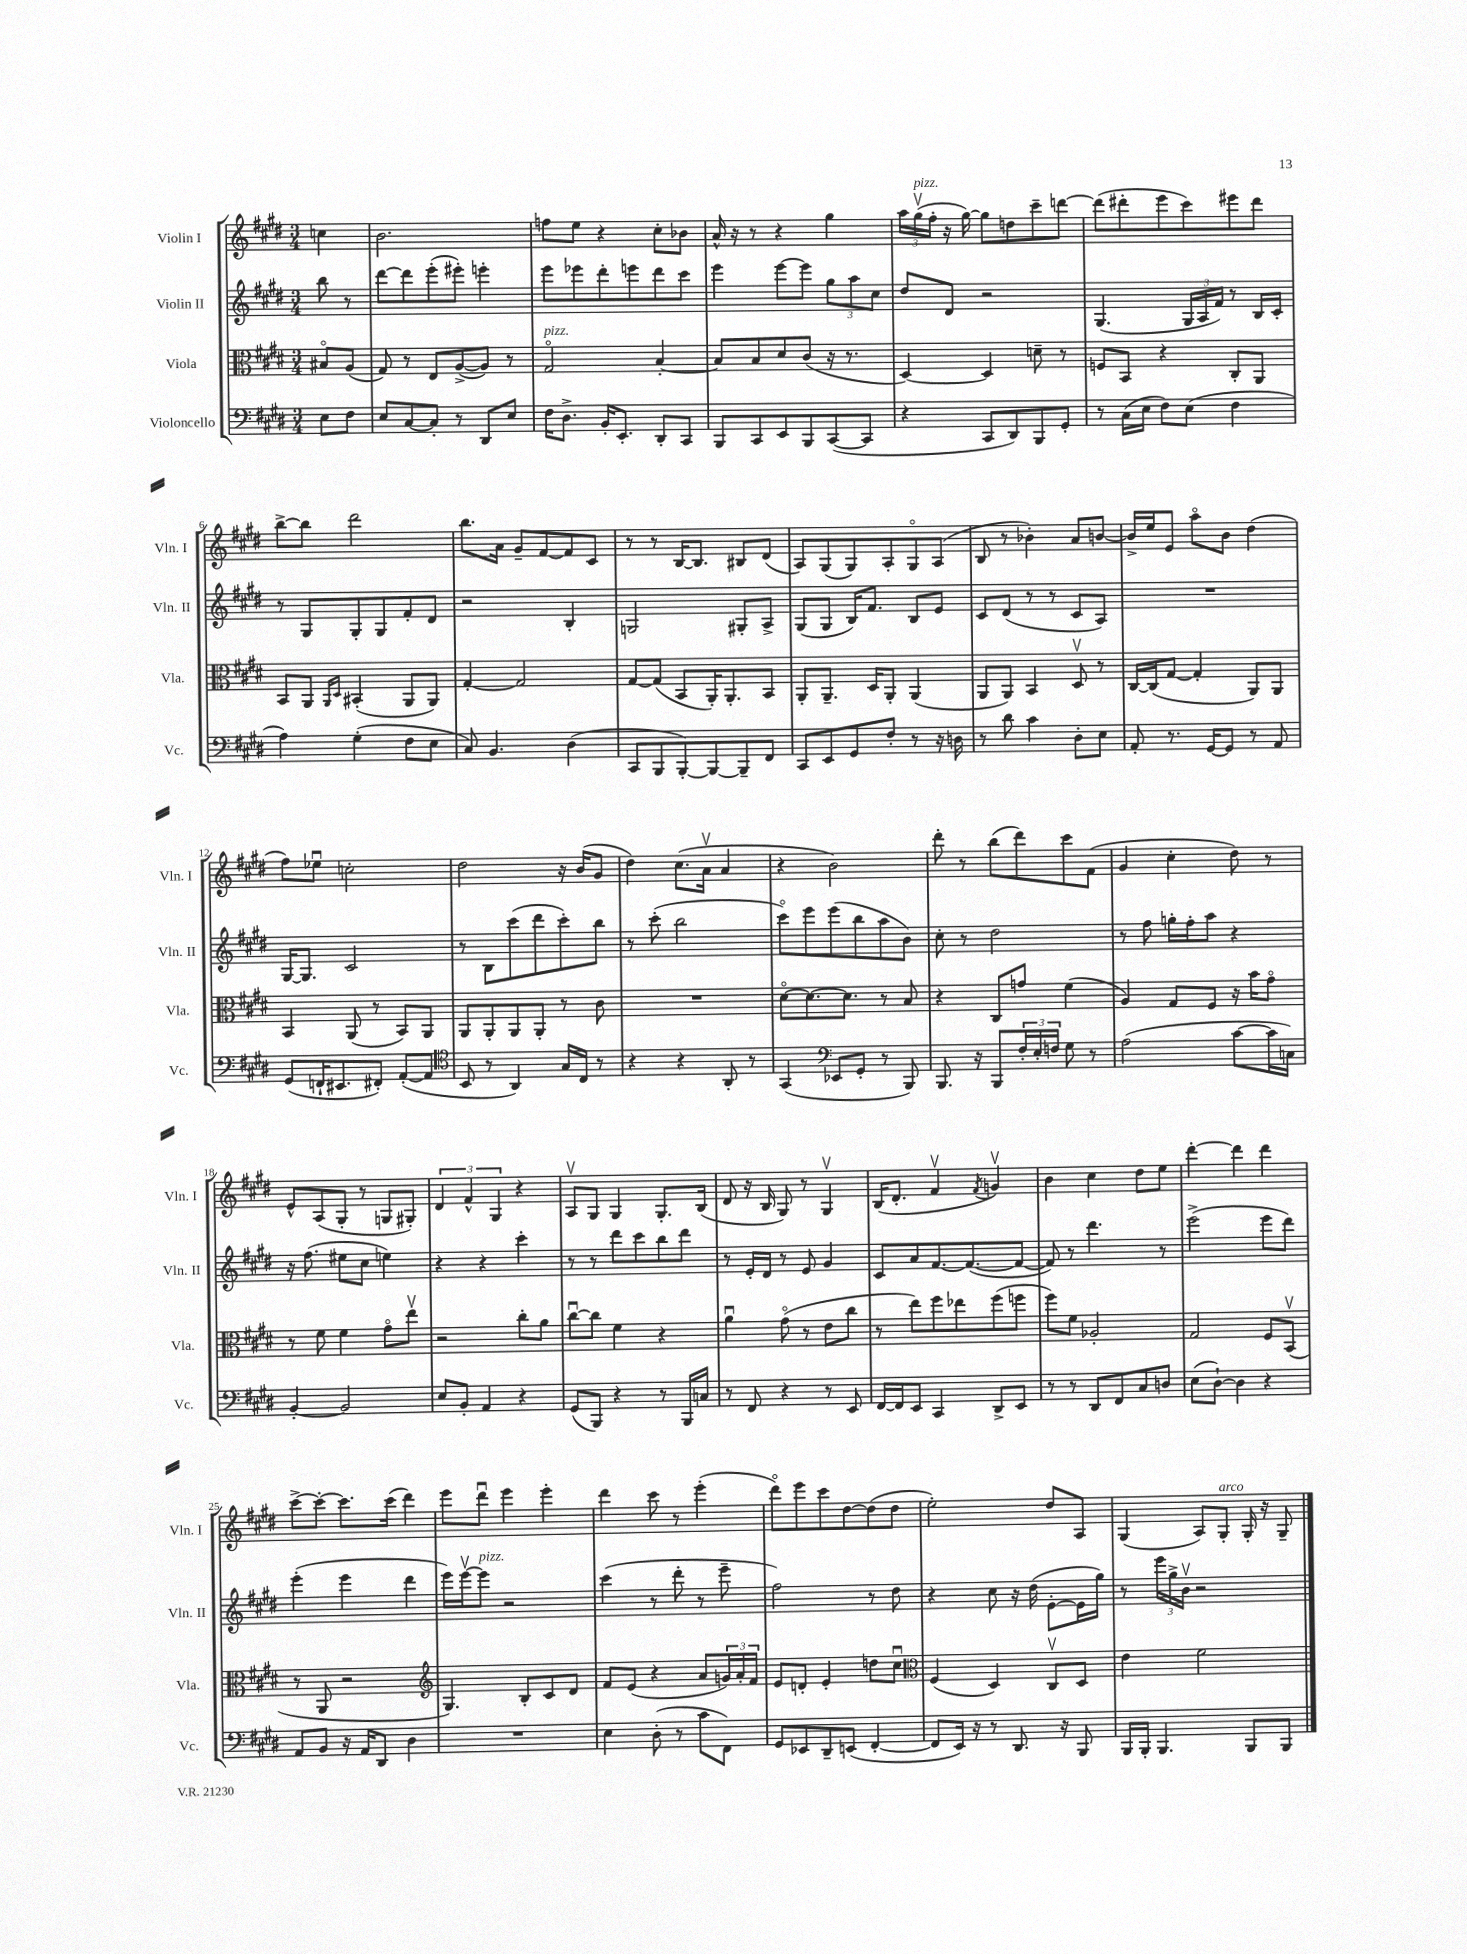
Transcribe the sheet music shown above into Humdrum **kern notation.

**kern	**kern	**kern	**kern
*staff4	*staff3	*staff2	*staff1
*clefF4	*clefC3	*clefG2	*clefG2
*k[f#c#g#d#]	*k[f#c#g#d#]	*k[f#c#g#d#]	*k[f#c#g#d#]
*M3/4	*M3/4	*M3/4	*M3/4
8E\L	8B#o/L	8bb\	4cc\
8F#\J	(8A/J	8r	.
=	=	=	=
8E/L	8G#/)	[8ddd#\L	2.b\
[8C#/	8r	8ddd#\]	.
8C#'/]J	8E/L	(8eee'\	.
8r	([8A^/	8eee#'\J)	.
8DD#/L	8A/]J)	4eee'\	.
8E/J	8r	.	.
=	=	=	=
16F#\LK	2G#o/	8eee\L	8ff\L
8.D#^\J	.	.	.
.	.	8eee-\	8ee\J
16BB'/LK	.	8ddd#'\	4r
8.EE'/J	.	.	.
.	.	8eee\	.
8DD#'/L	[4B'/	8ddd#\	8cc#'\L
8CC#/J	.	8ccc#\J	8b-\J
=	=	=	=
8BBB/L	8B/]L	4eee\	16a^^/
.	.	.	16r
8CC#/	8B/	.	8r
8EE/	8d#/	[8eee\L	4r
8BBB/	(8c#/J	8eee\]J	.
([8CC#/	16r	12gg#\L	4gg#\
.	8.r	.	.
.	.	12aa\	.
8CC#/]J	.	.	.
.	.	12cc#\J	.
=	=	=	=
4r	[4D#/)	8dd#/L	24aa\LL
.	.	.	(24gg#v\
.	.	.	24ff#'\JJ
.	.	8d#/J	16r
.	.	.	[16gg#\)
8CC#/L	4D#/]	2r	8gg#\]L
8DD#/)	.	.	8dd\
8BBB/	8d~\	.	8ccc#~\
8GG#'/J	8r	.	[8ddd\J
=	=	=	=
8r	8F/L	(4.G#/	(8ddd\]L
(16C#\LL	8BB/J	.	8ddd#'\
16E\JJ	.	.	.
8F#\L)	4r	.	8eee\
(8E\J	.	24G#/LL	8ccc#\)
.	.	24A/	.
.	.	24f#/JJ)	.
4F#\	8C#'/L	8r	8eee#\
.	8AA/J	16B/LL	8ddd#\J
.	.	16c#'/JJ	.
=	=	=	=
4A\)	8BB/L	8r	[8bb^\L
.	8AA/J	8G#/L	8bb\]J
.	16qqAA/LL	.	.
.	16qqD#/JJ	.	.
(4G#'\	(4BB#'/	8G#'/	2ddd#\
.	.	8G#/	.
8F#\L	8AA/L	8f#'/	.
8E\J	8AA/J)	8d#/J	.
=	=	=	=
8C#/)	[4G#'/	2r	8.bb\L
4.BB/	.	.	.
.	.	.	16a\Jk
.	2G#/]	.	8g#~/L
.	.	.	[8f#/
(4D#\	.	4B'/	8f#/]
.	.	.	8c#/J
=	=	=	=
8CC#/L	[8G#/L	2G/	8r
8BBB/	(8G#/]J	.	8r
[8BBB'/)	8BB/L	.	[16B/LK
.	.	.	8.B/]J
8BBB/_	16AA'/K)	.	.
.	8.AA'/	.	.
8BBB~/]	.	8G#'/L	8B#/L
8FF#/J	8BB/J	8A^/J	(8d#/J
=	=	=	=
8CC#/L	8AA'/L	(8G#/L	8A/L)
8EE/	8.AA~/J	8G#/J	(8G#/
8GG#/	.	16B/LK)	8G#/)
.	16D#/LK	8.f#/J	.
8F#'/J	8AA'/J	.	8A'/
8r	(4AA/	8B/L	8G#o/
16r	.	8e/J	(8A/J
16D\	.	.	.
=	=	=	=
8r	8AA/L	8c#/L	8B/
8d#\	8AA/J)	(8d#/J	8r
4c#\	4BB/	8r	4b-'\)
.	.	8r	.
8D#'\L	8D#v/	8c#/L	8a/L
8E\J	8r	8A/J)	[8b/J
=	=	=	=
8AA'/	[16C#/LL	2.r	16b^/]LL
.	(16C#/]J	.	16ee/J
8.r	[8G#/J	.	8e/J
.	4G#'/]	.	8aao\L
[16GG#/LK	.	.	.
8GG#/]J	.	.	8b\J
8r	8AA/L)	.	(4dd#\
8AA/	8AA/J	.	.
=	=	=	=
(8GG#/L	4BB/	[16G#/LK	8ff#\L)
.	.	8.G#/]J	.
16FF`/K	.	.	8ee-u\J
8.EE#/	.	.	.
.	(8AA/	2c#/	2cc'\
8FF#'/J)	8r	.	.
([8AA'/L	8BB/L)	.	.
8AA/]J	8AA/J	.	.
=	=	=	=
*clefC4	*	*	*
8BB/	8AA/L	8r	2dd#\
8r	8AA'/	8B\L	.
4AA/)	8AA/	(8ccc#\	.
.	8AA'/J	8ddd#\	.
16G#/LL	8r	8ccc#'\)	16r
16C#/JJ	.	.	(16b/LK
8r	8c#\	8bb\J	8g#/J
=	=	=	=
4r	2.r	8r	4dd#\)
.	.	(8ccc#'\	.
4r	.	2bb\	(8.cc#\L
.	.	.	16av\Jk
8AA'/	.	.	4a/
8r	.	.	.
=	=	=	=
(4GG#/	[8d#o\L	8ccc#o\L)	4r
.	8.d#\_	8eee\	.
*clefF4	*	*	*
8EE-/L	.	(8eee\	2b\)
.	8.d#\]J	.	.
8GG#'/J	.	8bb\	.
8r	8r	8aa\	.
8BBB/)	8B/	8b\J)	.
=	=	=	=
8.BBB/	4r	8cc#'\	8ddd#'\
.	.	8r	8r
16r	.	.	.
8BBB/L	8C#/L	2dd#\	(8bb\L
24F#'/L	8g/J	.	8ddd#\)
24E'/	.	.	.
24F/JJ	.	.	.
8G#\	(4f#\	.	8ccc#\
8r	.	.	(8f#\J
=	=	=	=
(2A\	4A/)	8r	4g#/
.	.	8ff#\	.
.	8G#/L	16gg'\LL	4cc#'\
.	.	16ff#'\J	.
.	8F#/J	8aa\J	.
[8c#\L	16r	4r	8dd#\)
.	16b\LK	.	.
16c#\]L	8g#o\J	.	8r
16C\JJ)	.	.	.
=	=	=	=
[4BB'/	8r	16r	8e^^/L
.	.	(8.ff#\	.
.	8f#\	.	(8A/
2BB/]	4f#\	8ee#\L	8G#'/J
.	.	8cc#\J	8r
.	8g#o\L	4ee\)	8G/L
.	8eev\J	.	8G#'/J)
=	=	=	=
8E/L	2r	4r	6d#/
8BB'/J	.	.	.
.	.	.	6f#^^/
4AA/	.	4r	.
.	.	.	6G#/
4r	8cc#'\L	4ccc#'\	4r
.	8a\J	.	.
=	=	=	=
(8GG#/L	[8cc#u\L	8r	8Av/L
8BBB/J)	8cc#\]J	8r	8G#/J
4r	4f#\	8ddd#\L	4G#/
.	.	8ccc#\	.
8r	4r	8bb\	8.G#'/L
16BBB/LL	.	8ddd#\J	.
16C/JJ	.	.	(16B/Jk
=	=	=	=
8r	4au\	8r	8d#/
8FF#/	.	16e'/LL	16r
.	.	16d#/JJ	16B/
4r	(8g#o\	8r	8G#/)
.	8r	8e/	8r
8r	8e\L	4g#/	4G#v/
8EE/	8cc#\J	.	.
=	=	=	=
[16FF#/LL	8r	8c#/L	(16B/LK
16FF#/]J	.	.	8.d#'/J
8EE/J	8ee\L)	8a/	.
4CC#/	8ff#\	[8.f#/	4f#v/
.	8ee-\	.	.
.	.	(8.f#/_	.
.	.	.	8qf#/
8DD#^/L	(8ff#\	.	4gv/)
8EE/J	8ff\J	8f#/_J	.
=	=	=	=
8r	8ff#\L)	8f#/])	4b\
8r	8f#\J	8r	.
8DD#/L	2A-'/	4.ddd#\	4cc#\
8FF#/	.	.	.
8C#/	.	.	8dd#\L
8D/J	.	8r	8ee\J
=	=	=	=
(8E\L	2G#/	(2eee^\	[4ddd#'\
[8D#`\J)	.	.	.
4D#\]	.	.	4ddd#\]
4r	8F#/L	8eee\L	4ddd#\
.	(8BBv/J	8ddd#\J)	.
=	=	=	=
8AA/L	8r	(4eee'\	[8ccc#^\L
8BB/J	8AA/	.	8ccc#'\_J
16r	2r	4eee\	8.ccc#\]L
16AA/LK	.	.	.
8DD#/J	.	.	.
.	.	.	(16ccc#\Jk
4D#\	.	4ddd#\	4ddd#\)
=	=	=	=
*	*clefG2	*	*
2.r	4.G#/)	16eee\LL)	8eee\L
.	.	[16eeev\J	.
.	.	8eee\]J	8ddd#u\J
.	.	2r	4eee\
.	8B'/L	.	.
.	8c#/	.	4eee'\
.	8d#/J	.	.
=	=	=	=
4E\	8f#/L	(4ccc#\	4ddd#\
.	(8e/J	.	.
(8D#'\	4r	8r	8ccc#\
8r	.	8ddd#'\	8r
8c#\L	8a/L	8r	(4eee'\
8FF#\J)	24g/L)	8eee~\	.
.	24a'/	.	.
.	24f#/JJ	.	.
=	=	=	=
8GG#/L	8e/L	2ff#\)	8ddd#o\L)
8EE-/	8d'/J	.	8eee\
8DD#~/	4e'/	.	8ccc#\
(8EE/J	.	.	[8dd#\
[4FF#'/	8dd\L	8r	(8dd#\]
.	8cc#u\J	8dd#\	8dd#\J
=	=	=	=
*	*clefC3	*	*
8FF#/]L	(4F#/	4r	2ee'\)
16EE/Jk)	.	.	.
16r	.	.	.
8r	4D#/)	8cc#\	.
8.DD#/	.	16r	.
.	.	(16dd#\	.
.	8C#v/L	[8e'\L	8dd#/L
16r	.	.	.
8BBB/	8D#/J	16e\]L	8A/J
.	.	16gg#\JJ)	.
=	=	=	=
16BBB/LL	4e\	8r	(4G#/
16BBB'/JJ	.	.	.
4.BBB/	.	24eee\LL	.
.	.	24gg#^\	.
.	.	24bv\JJ	.
.	2f#\	2r	8A/L)
.	.	.	8G#'/J
8BBB/L	.	.	16G#'/
.	.	.	16r
8BBB/J	.	.	8G#~/
==	==	==	==
*-	*-	*-	*-
